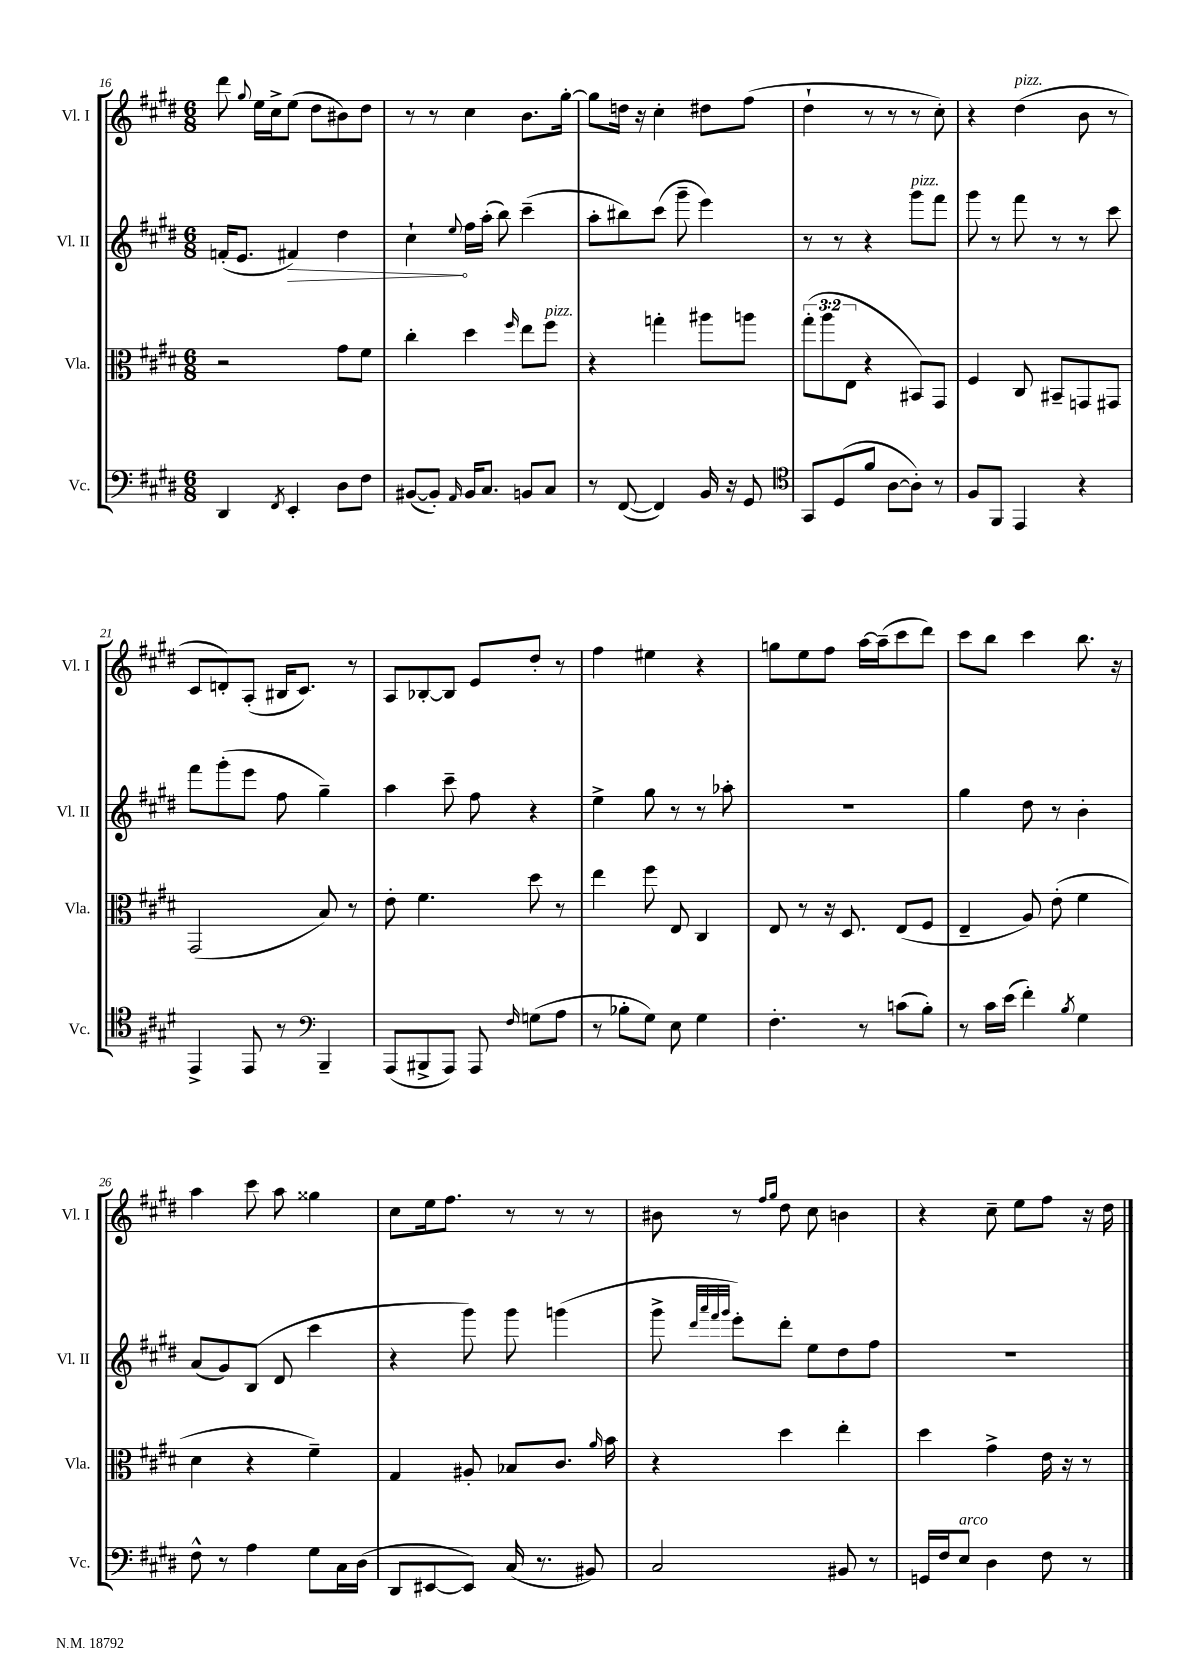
<<
\new StaffGroup <<
\new Staff = "s0" \with { instrumentName = "Vl. I" shortInstrumentName = "Vl. I" } {
    \clef treble \key e \major \numericTimeSignature \time 6/8
    \autoBeamOff dis'''8 \appoggiatura { gis''8 } e''16[ cis''16-> e''8]( dis''8[ bis'8) dis''8] |
    r8 r8 cis''4 b'8.[ gis''16]~-. |
    gis''8[ d''16] r16 cis''4-. dis''8[ fis''8]( |
    dis''4-! r8 r8 r8 cis''8-.) |
    r4 dis''4^\markup { \italic "pizz." }( b'8 r8 |
    cis'8[ d'8-.) a8]-.( bis16[ cis'8.]) r8 |
    a8[ bes8~-. bes8] e'8[ dis''8]-. r8 |
    fis''4 eis''4 r4 |
    g''8[ e''8 fis''8] a''16[~ a''16--( cis'''8 dis'''8]) |
    cis'''8[ b''8] cis'''4 b''8. r16 |
    a''4 cis'''8 a''8 gisis''4 |
    cis''8[ e''16 fis''8.] r8 r8 r8 |
    bis'8 r8 \grace { fis''16[ gis''16] } dis''8 cis''8 b'4 |
    r4 cis''8-- e''8[ fis''8] r16 dis''16 \bar "|." |
}
\new Staff = "s1" \with { instrumentName = "Vl. II" shortInstrumentName = "Vl. II" } {
    \clef treble \key e \major \numericTimeSignature \time 6/8
    \autoBeamOff f'16[-.( e'8.] \once \override Hairpin.circled-tip = ##t fis'4\>) dis''4 |
    cis''4-!\! \appoggiatura { e''8 } fis''16[ a''16]-.( b''8) cis'''4--( |
    a''8[-. bis''8) cis'''8]( gis'''8-- e'''4) |
    r8 r8 r4 gis'''8[^\markup { \italic "pizz." } fis'''8] |
    gis'''8 r8 fis'''8 r8 r8 cis'''8 |
    fis'''8[ gis'''8-.( e'''8] fis''8 gis''4--) |
    a''4 cis'''8-- fis''8 r4 |
    e''4-> gis''8 r8 r8 aes''8-. |
    R2. |
    gis''4 dis''8 r8 b'4-. |
    a'8[( gis'8) b8]( dis'8 cis'''4 |
    r4 gis'''8) gis'''8 g'''4( |
    gis'''8-> \grace { dis'''32[ a'''32 fis'''32 gis'''32] } e'''8[-.) dis'''8]-. e''8[ dis''8 fis''8] |
    R2. \bar "|." |
}
\new Staff = "s2" \with { instrumentName = "Vla." shortInstrumentName = "Vla." } {
    \clef alto \key e \major \numericTimeSignature \time 6/8 \override Staff.TupletNumber.text = #tuplet-number::calc-fraction-text
    \autoBeamOff r2 gis'8[ fis'8] |
    cis''4-. dis''4 \grace { fis''16 } e''8[ fis''8]^\markup { \italic "pizz." } |
    r4 g''4-. ais''8[ a''8] |
    \tuplet 3/2 { gis''8[-.( a''8 e8] } r4 bis,8[) gis,8] |
    fis4 cis8 bis,8[-- g,8 gis,8] |
    gis,2( b8) r8 |
    e'8-. fis'4. dis''8 r8 |
    e''4 fis''8 e8 cis4 |
    e8 r8 r16 dis8. e8[( fis8] |
    e4-- a8) e'8-.( fis'4 |
    dis'4 r4 fis'4--) |
    gis4 ais8-. bes8[ cis'8.] \grace { a'16 } b'16 |
    r4 dis''4 e''4-. |
    dis''4 gis'4-> e'16 r16 r8 \bar "|." |
}
\new Staff = "s3" \with { instrumentName = "Vc." shortInstrumentName = "Vc." } {
    \clef bass \key e \major \numericTimeSignature \time 6/8
    \autoBeamOff dis,4 \acciaccatura { fis,8 } e,4-. dis8[ fis8] |
    bis,8[~( bis,8]-.) \grace { a,16 } bis,16[ cis8.] b,8[ cis8] |
    r8 fis,8~( fis,4) b,16 r16 gis,8 |
    \clef tenor gis,8[ dis8( fis'8] a8[~ a8]-.) r8 |
    fis8[ fis,8] e,4 r4 |
    e,4-> e,8 r8 \clef bass b,,4-- |
    a,,8[( bis,,8-> a,,8]) a,,8 \grace { fis16 } g8[( a8] |
    r8 bes8[-. gis8]) e8 gis4 |
    fis4.-. r8 c'8[( b8]-.) |
    r8 cis'16[ e'16]( fis'4-.) \acciaccatura { b8 } gis4 |
    fis8-^ r8 a4 gis8[ cis16 dis16]( |
    dis,8[ eis,8~ eis,8]) cis16( r8. bis,8) |
    cis2 bis,8 r8 |
    g,16[ fis16 e8]^\markup { \italic "arco" } dis4 fis8 r8 \bar "|." |
}
>>
>>
\layout { \context { \Score currentBarNumber = #16 } }
